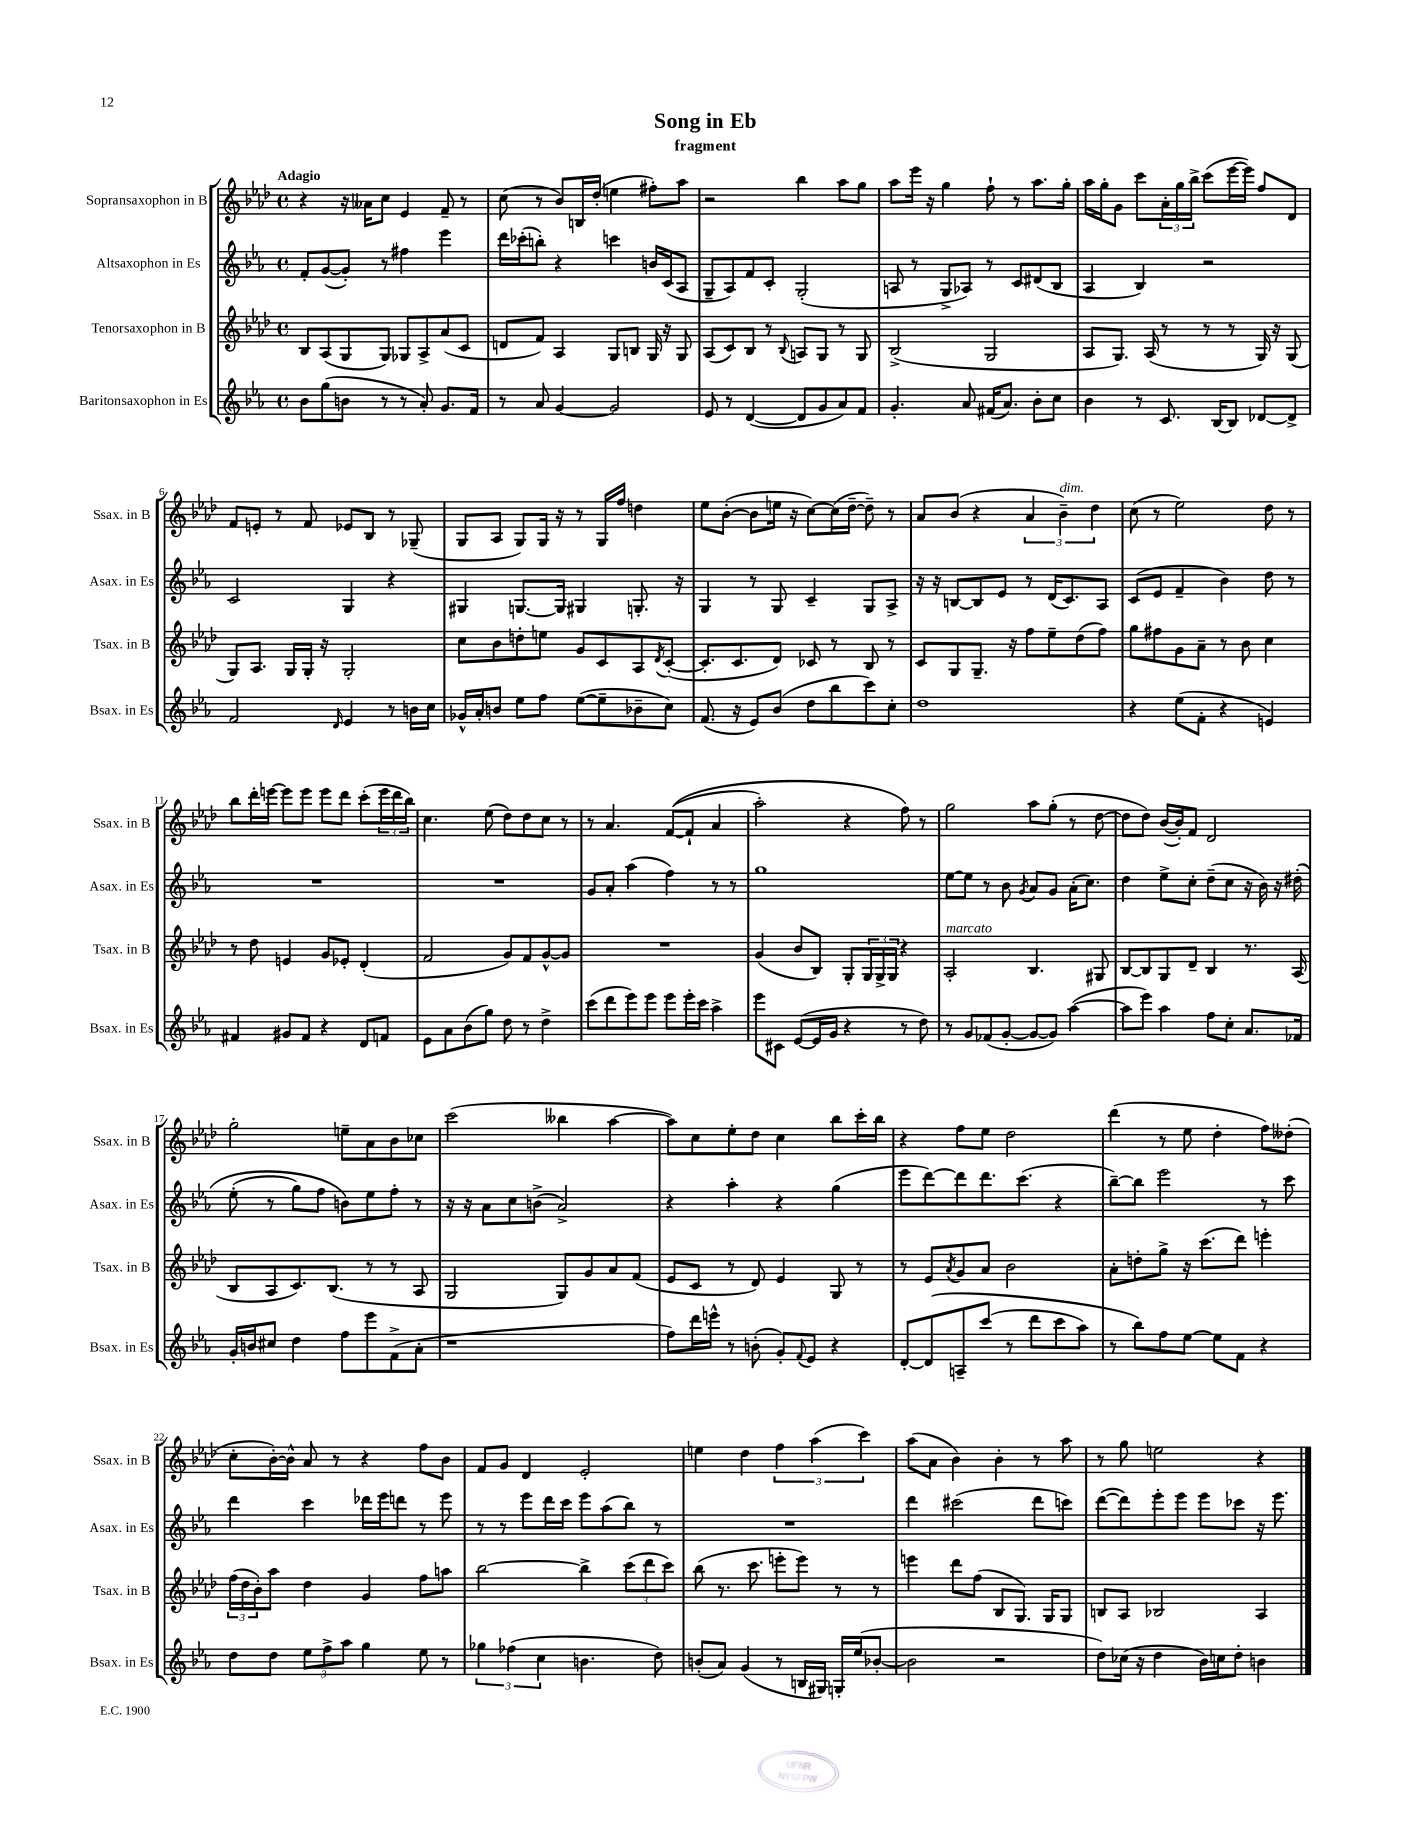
\header { title = "Song in Eb" subtitle = "fragment" }
<<
\new StaffGroup <<
\new Staff = "s0" \with { instrumentName = "Sopransaxophon in B" shortInstrumentName = "Ssax. in B" } {
    \clef treble \key aes \major \defaultTimeSignature \time 4/4 \tempo "Adagio"
    r4 r16 aeses'16 c''8 ees'4 f'8-- r8 |
    c''8( r8 bes'8) b16 des''16-.( e''4 fis''8-.) aes''8 |
    r2 bes''4 aes''8 g''8 |
    aes''8 ees'''16 r16 g''4 f''8-! r8 aes''8. g''16-. |
    aes''16 g''16-. g'8 c'''8 \tuplet 3/2 { aes'16-. g''16 bes''16-> } c'''8( ees'''16~ ees'''16) f''8 des'8 |
    f'8 e'8-. r8 f'8 ees'8 bes8 r8 ges8--( |
    g8 aes8 g8) g16 r16 r8 g16 f''16 d''4 |
    ees''8 bes'8~-.( bes'8 e''16 r16 c''8~) c''16( des''16~-- des''8--) r8 |
    aes'8 bes'8( r4 \tuplet 3/2 { aes'4 bes'4--^\markup { \italic "dim." }) des''4 } |
    c''8( r8 ees''2) des''8 r8 |
    bes''8 des'''16-. e'''16~ e'''8 e'''8 e'''8 des'''8 c'''8-.( \tuplet 3/2 { e'''16 des'''16 bes''16) } |
    c''4. ees''8( des''8) des''8 c''8 r8 |
    r8 aes'4. f'8~(\( f'8-! aes'4 |
    aes''2-.) r4 f''8\) r8 |
    g''2 aes''8 g''8-.( r8 des''8~ |
    des''8 des''8) bes'16~( bes'16-.) f'8 des'2 |
    g''2-. e''8-- aes'8 bes'8 ces''8 |
    c'''2( beses''4 aes''4~ |
    aes''8) c''8 ees''8-. des''8 c''4 bes''8 c'''16-. bes''16 |
    r4 f''8 ees''8 des''2 |
    des'''4( r8 ees''8 des''4-. f''8) deses''8-.( |
    c''8-. bes'16~-.) bes'16-^ aes'8 r8 r4 f''8 bes'8 |
    f'8 g'8 des'4 ees'2-. |
    e''4 des''4 \tuplet 3/2 { f''4 aes''4( c'''4) } |
    aes''8( aes'8 bes'4) bes'4-. r8 aes''8 |
    r8 g''8 e''2 r4 \bar "|." |
}
\new Staff = "s1" \with { instrumentName = "Altsaxophon in Es" shortInstrumentName = "Asax. in Es" } {
    \clef treble \key ees \major \defaultTimeSignature \time 4/4
    f'8-. g'8~( g'8-.) r8 fis''4 ees'''4 |
    d'''16 ces'''16-.( b''8-.) r4 c'''4 b'16 c'16( aes8 |
    g8-- aes8) f'8 c'8-. g2-.( |
    a8 r8 g8-> aes8) r8 c'8 dis'8( bes8 |
    aes4 bes4) r2 |
    c'2 g4 r4 |
    gis4 g8.~ g16 gis4 g8.-. r16 |
    g4 r8 g8 c'4-- g8 aes8-> |
    r16 r16 b8~ b8 ees'8 r8 d'16( c'8.) aes8 |
    c'8( ees'8 f'4-- bes'4) d''8 r8 |
    R1 |
    R1 |
    g'8 aes'8-. aes''4( f''4) r8 r8 |
    g''1 |
    ees''8~ ees''8 r8 bes'8 \acciaccatura { g'8 } aes'8 g'8 aes'16-.( c''8.) |
    d''4 ees''8-> c''8-. d''8--( c''8 r16 bes'16) r16 dis''16-.\( |
    ees''8-.( r8 g''8) f''8 b'8\) ees''8 f''8-. r8 |
    r16 r16 aes'8 c''8 b'8->( aes'2->) |
    r4 aes''4-. r4 g''4( |
    ees'''8 d'''8~) d'''8 d'''8. c'''8.( r4 |
    bes''8~--) bes''8 ees'''2 r8 c'''8 |
    d'''4 c'''4 des'''16 ees'''16 d'''8 r8 ees'''8 |
    r8 r8 ees'''8 d'''16 c'''16 ees'''8 aes''8( bes''8) r8 |
    R1 |
    d'''4 cis'''2( d'''8 c'''8) |
    d'''8~( d'''8) ees'''8-. ees'''8 ees'''8 ces'''8 r16 ees'''8. \bar "|." |
}
\new Staff = "s2" \with { instrumentName = "Tenorsaxophon in B" shortInstrumentName = "Tsax. in B" } {
    \clef treble \key aes \major \defaultTimeSignature \time 4/4
    bes8 aes8( g8 g8) ges8 aes8-> aes'8( c'8 |
    d'8 f'8) aes4 g8 b8 g16 r16 g8 |
    aes8( c'8) bes8 r8 \appoggiatura { bes8 } a8 g8 r8 g8 |
    bes2->( g2 |
    aes8 g8.) aes16( r8 r8 r8 g16) r16 g8( |
    g8) aes8. g16 g16-. r16 g2-. |
    c''8 bes'8 d''8-. e''8 g'8 c'8 aes8 \acciaccatura { des'8 } c'8~-.( |
    c'8.-. c'8. des'8) ces'8 r8 bes8 r8 |
    c'8 g8 g8.-- r16 f''8 ees''8-- des''8( f''8) |
    g''8 fis''8 g'8 aes'8-- r8 bes'8 c''4 |
    r8 des''8 e'4 g'8 ees'8-. des'4-.( |
    f'2 g'8) f'8 g'8~-^ g'8 |
    R1 |
    g'4( bes'8 bes8) g8-. \tuplet 3/2 { g16 g16-> g16 } r4 |
    aes2-.^\markup { \italic "marcato" } bes4. gis8 |
    bes8~ bes8 g8 des'8-- bes4 r8. aes16( |
    bes8 aes8 c'8.) bes8.( r8 r8 aes8 |
    g2 g8) g'8 aes'8 f'8( |
    ees'8 c'8 r8 des'8) ees'4 g8 r8 |
    r8 ees'8 \acciaccatura { aes'8 } g'8 aes'8 bes'2 |
    aes'8-. d''8-. g''8-> r16 c'''8.( des'''8) e'''4-. |
    \tuplet 3/2 { f''16( des''16 bes'16-.) } aes''8 des''4 g'4 f''8 a''8 |
    bes''2~ bes''4-> \tuplet 3/2 { c'''8( des'''8 c'''8) } |
    bes''8( r8. c'''8. e'''8-. e'''8) r8 r8 |
    e'''4 des'''8 f''8( bes8 g8.) g16 g8 |
    b8 aes8 bes2 aes4 \bar "|." |
}
\new Staff = "s3" \with { instrumentName = "Baritonsaxophon in Es" shortInstrumentName = "Bsax. in Es" } {
    \clef treble \key ees \major \defaultTimeSignature \time 4/4
    bes'8 g''8( b'8 r8 r8 aes'8-.) g'8. f'16 |
    r8 aes'8 g'4~ g'2 |
    ees'8 r8 d'4~( d'8 g'8 aes'8) f'8 |
    g'4.-. aes'8 fis'16( aes'8.) bes'8-. c''8 |
    bes'4 r8 c'8. bes16~ bes8 des'8~ des'8-> |
    f'2 \grace { d'16 } ees'4 r8 b'16 c''16 |
    ges'16-^ aes'16-. b'8 ees''8 f''8 ees''8~( ees''8-- bes'8-- c''8) |
    f'8.( r16 ees'8) bes'8( d''8 bes''8 c'''8) c''8-. |
    d''1 |
    r4 ees''8( f'8-. r4 e'4) |
    fis'4 gis'8 fis'8 r4 d'8 f'8 |
    ees'8 aes'8 bes'8( g''8) d''8 r8 d''4-> |
    c'''8( d'''8 ees'''8) ees'''8 ees'''8 ees'''16-. c'''16 aes''4-> |
    ees'''8 cis'8 ees'8~( ees'16 g'16 r4 r8 d''8) |
    r8 g'8 fes'8( g'8~-. g'8~ g'8) aes''4~( |
    aes''8 ees'''8) aes''4 f''8 c''8-. aes'8. fes'16 |
    g'16-. b'16 cis''8 d''4 f''8 ees'''8 f'8->( aes'8-. |
    r1 |
    f''8) d'''16 e'''16-^ r8 b'8-.( g'8-.) \appoggiatura { f'8 } ees'8 r4 |
    d'8~-. d'8\( a8-- c'''8( r8 d'''8 c'''8 aes''8) |
    r8 bes''8\) f''8 ees''8~ ees''8 f'8 r4 |
    d''8 d''8 \tuplet 3/2 { ees''8 f''8-> aes''8 } g''4 ees''8 r8 |
    \tuplet 3/2 { ges''4 fes''4( c''4 } b'4. d''8) |
    b'8-.( aes'8) g'4( r8 b16 gis16) g16-. ees''16( bes'8~-. |
    bes'2 r2 |
    d''8) ces''16( r16 d''4 bes'16) c''16 d''8-. b'4 \bar "|." |
}
>>
>>
